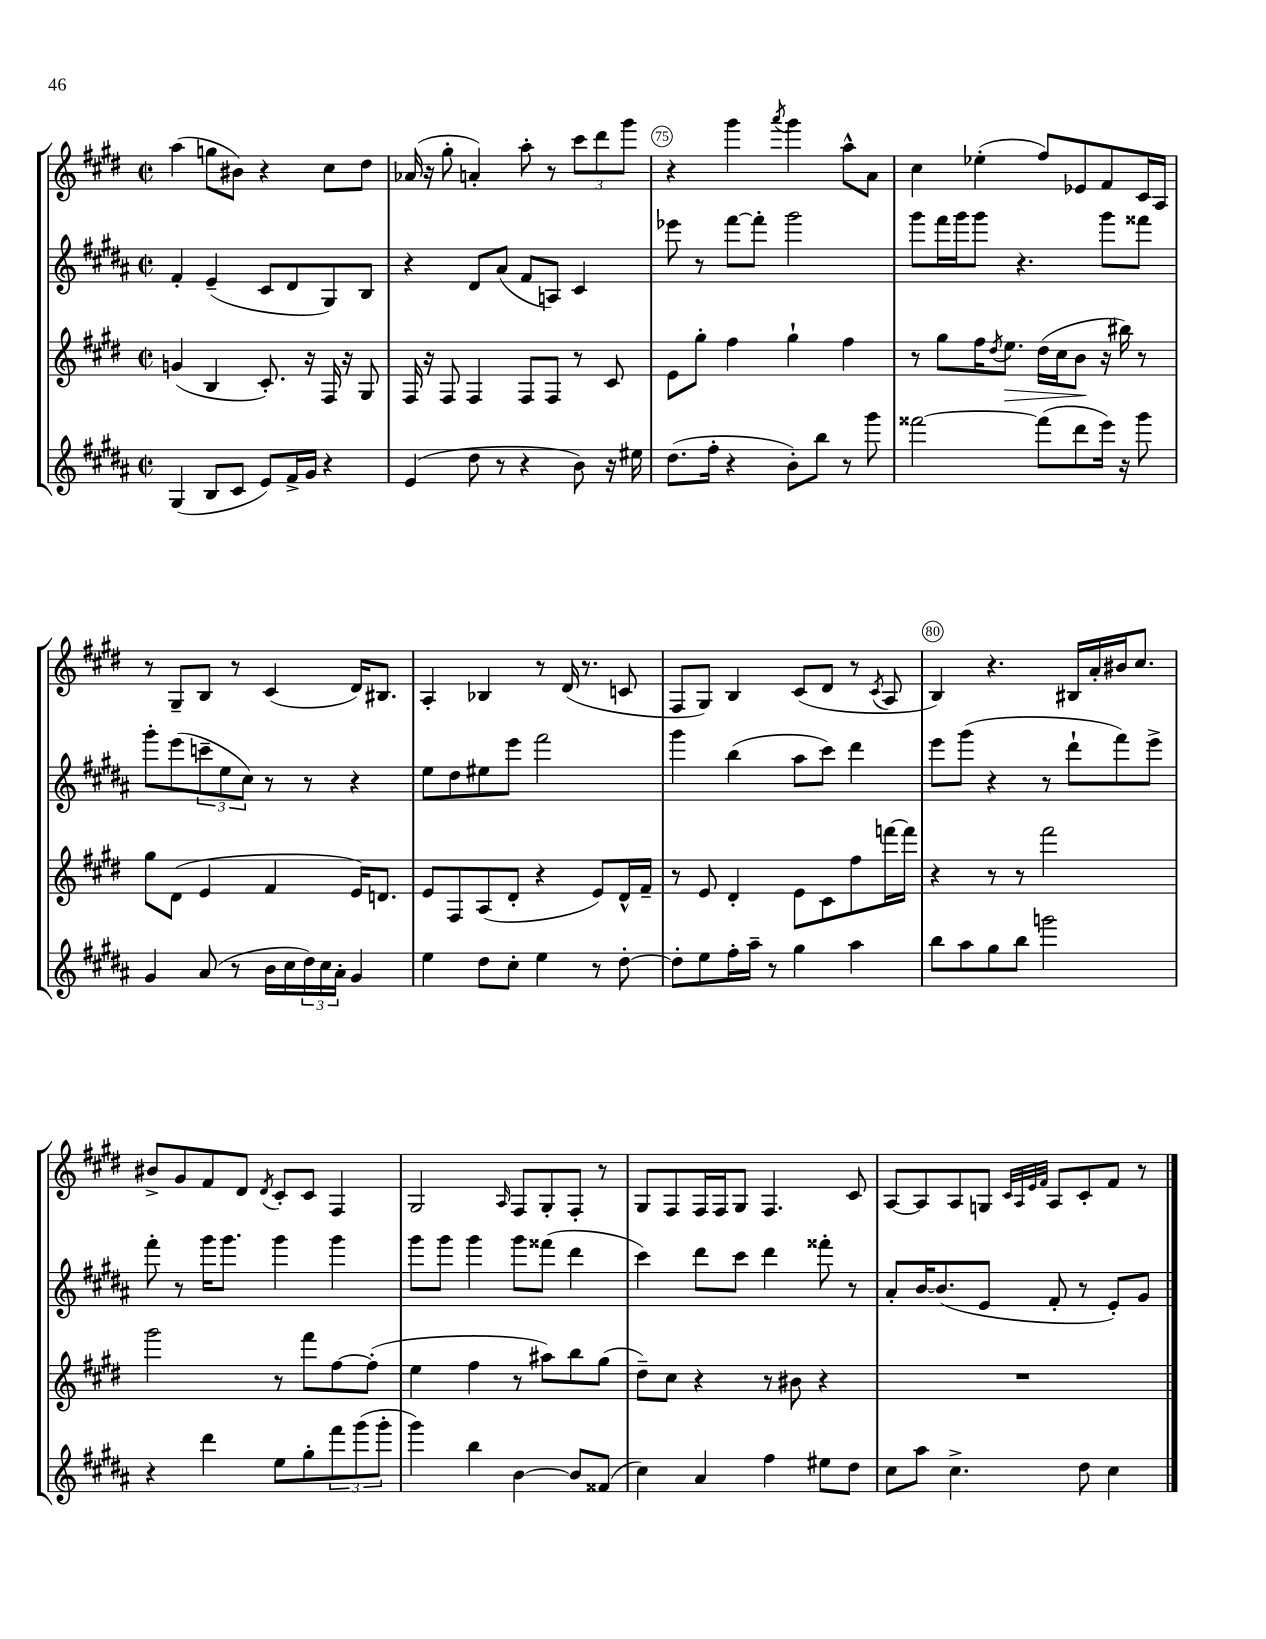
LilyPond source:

<<
\new StaffGroup <<
\new Staff = "s0" {
    \clef treble \key e \major \defaultTimeSignature \time 2/2
    a''4( g''8 bis'8) r4 cis''8 dis''8 |
    aes'16( r16 gis''8-. a'4-.) a''8-. r8 \tuplet 3/2 { cis'''8 dis'''8 gis'''8 } |
    r4 gis'''4 \acciaccatura { a'''8 } gis'''4 a''8-^ a'8 |
    cis''4 ees''4-.( fis''8) ees'8 fis'8 cis'16 a16 |
    r8 gis8-- b8 r8 cis'4( dis'16) bis8. |
    a4-. bes4 r8 dis'16( r8. c'8 |
    fis8 gis8) b4 cis'8( dis'8 r8 \acciaccatura { cis'8 } a8 |
    b4) r4. bis16 a'16-. bis'16 cis''8. |
    bis'8-> gis'8 fis'8 dis'8 \acciaccatura { dis'8 } cis'8-. cis'8 fis4 |
    gis2 \grace { a16 } fis8 gis8-. fis8-. r8 |
    gis8 fis8 fis16 fis16 gis8 fis4. cis'8 |
    a8~ a8 a8 g8 \grace { cis'32 a32 e'32 fis'32 } a8 cis'8-. fis'8 r8 \bar "|." |
}
\new Staff = "s1" {
    \clef treble \key b \major \defaultTimeSignature \time 2/2
    fis'4-. e'4--( cis'8 dis'8 gis8) b8 |
    r4 dis'8 ais'8( fis'8 a8) cis'4 |
    ees'''8 r8 fis'''8~ fis'''8-. gis'''2 |
    gis'''8 fis'''16 gis'''16 gis'''8 r4. gis'''8 fisis'''8 |
    gis'''8-. e'''8( \tuplet 3/2 { c'''8-- e''8 cis''8) } r8 r8 r4 |
    e''8 dis''8 eis''8 e'''8 fis'''2 |
    gis'''4 b''4( ais''8 cis'''8) dis'''4 |
    e'''8 gis'''8( r4 r8 dis'''8-! fis'''8) e'''8-> |
    fis'''8-. r8 gis'''16 gis'''8. gis'''4 gis'''4 |
    gis'''8 gis'''8 gis'''4 gis'''8 fisis'''8( dis'''4 |
    cis'''4) dis'''8 cis'''8 dis'''4 fisis'''8-. r8 |
    ais'8-. b'16~ b'8.( e'8 fis'8-. r8 e'8-.) gis'8 \bar "|." |
}
\new Staff = "s2" {
    \clef treble \key e \major \defaultTimeSignature \time 2/2
    g'4( b4 cis'8.-.) r16 fis16 r16 gis8 |
    fis16 r16 fis8 fis4 fis8 fis8 r8 cis'8 |
    e'8 gis''8-. fis''4 gis''4-! fis''4 |
    r8 gis''8 fis''16 \acciaccatura { dis''8 } e''8.\> dis''16( cis''16 b'8\! r16 bis''16) r8 |
    gis''8 dis'8( e'4 fis'4 e'16) d'8. |
    e'8 fis8 a8( dis'8-. r4 e'8) dis'16-^ fis'16-- |
    r8 e'8 dis'4-. e'8 cis'8 fis''8 f'''16~ f'''16 |
    r4 r8 r8 fis'''2 |
    gis'''2 r8 fis'''8 fis''8~ fis''8-.( |
    e''4 fis''4 r8 ais''8) b''8 gis''8( |
    dis''8--) cis''8 r4 r8 bis'8 r4 |
    R1 \bar "|." |
}
\new Staff = "s3" {
    \clef treble \key b \major \defaultTimeSignature \time 2/2
    gis4( b8 cis'8 e'8) fis'16-> gis'16 r4 |
    e'4( dis''8 r8 r4 b'8) r16 eis''16 |
    dis''8.( fis''16-. r4 b'8-.) b''8 r8 gis'''8 |
    fisis'''2~ fisis'''8( dis'''8 e'''16) r16 gis'''8 |
    gis'4 ais'8( r8 b'16 cis''16 \tuplet 3/2 { dis''16) cis''16 ais'16-. } gis'4 |
    e''4 dis''8 cis''8-. e''4 r8 dis''8~-. |
    dis''8-. e''8 fis''16-. ais''16-- r8 gis''4 ais''4 |
    b''8 ais''8 gis''8 b''8 g'''2 |
    r4 dis'''4 e''8 gis''8-. \tuplet 3/2 { fis'''8 gis'''8( gis'''8-. } |
    gis'''4) b''4 b'4~ b'8 fisis'8( |
    cis''4) ais'4 fis''4 eis''8 dis''8 |
    cis''8 ais''8 cis''4.-> dis''8 cis''4 \bar "|." |
}
>>
>>
\layout { \context { \Score currentBarNumber = #73 \override BarNumber.break-visibility = ##(#f #t #t) barNumberVisibility = #(every-nth-bar-number-visible 5) \override BarNumber.stencil = #(make-stencil-circler 0.1 0.3 ly:text-interface::print) } }
